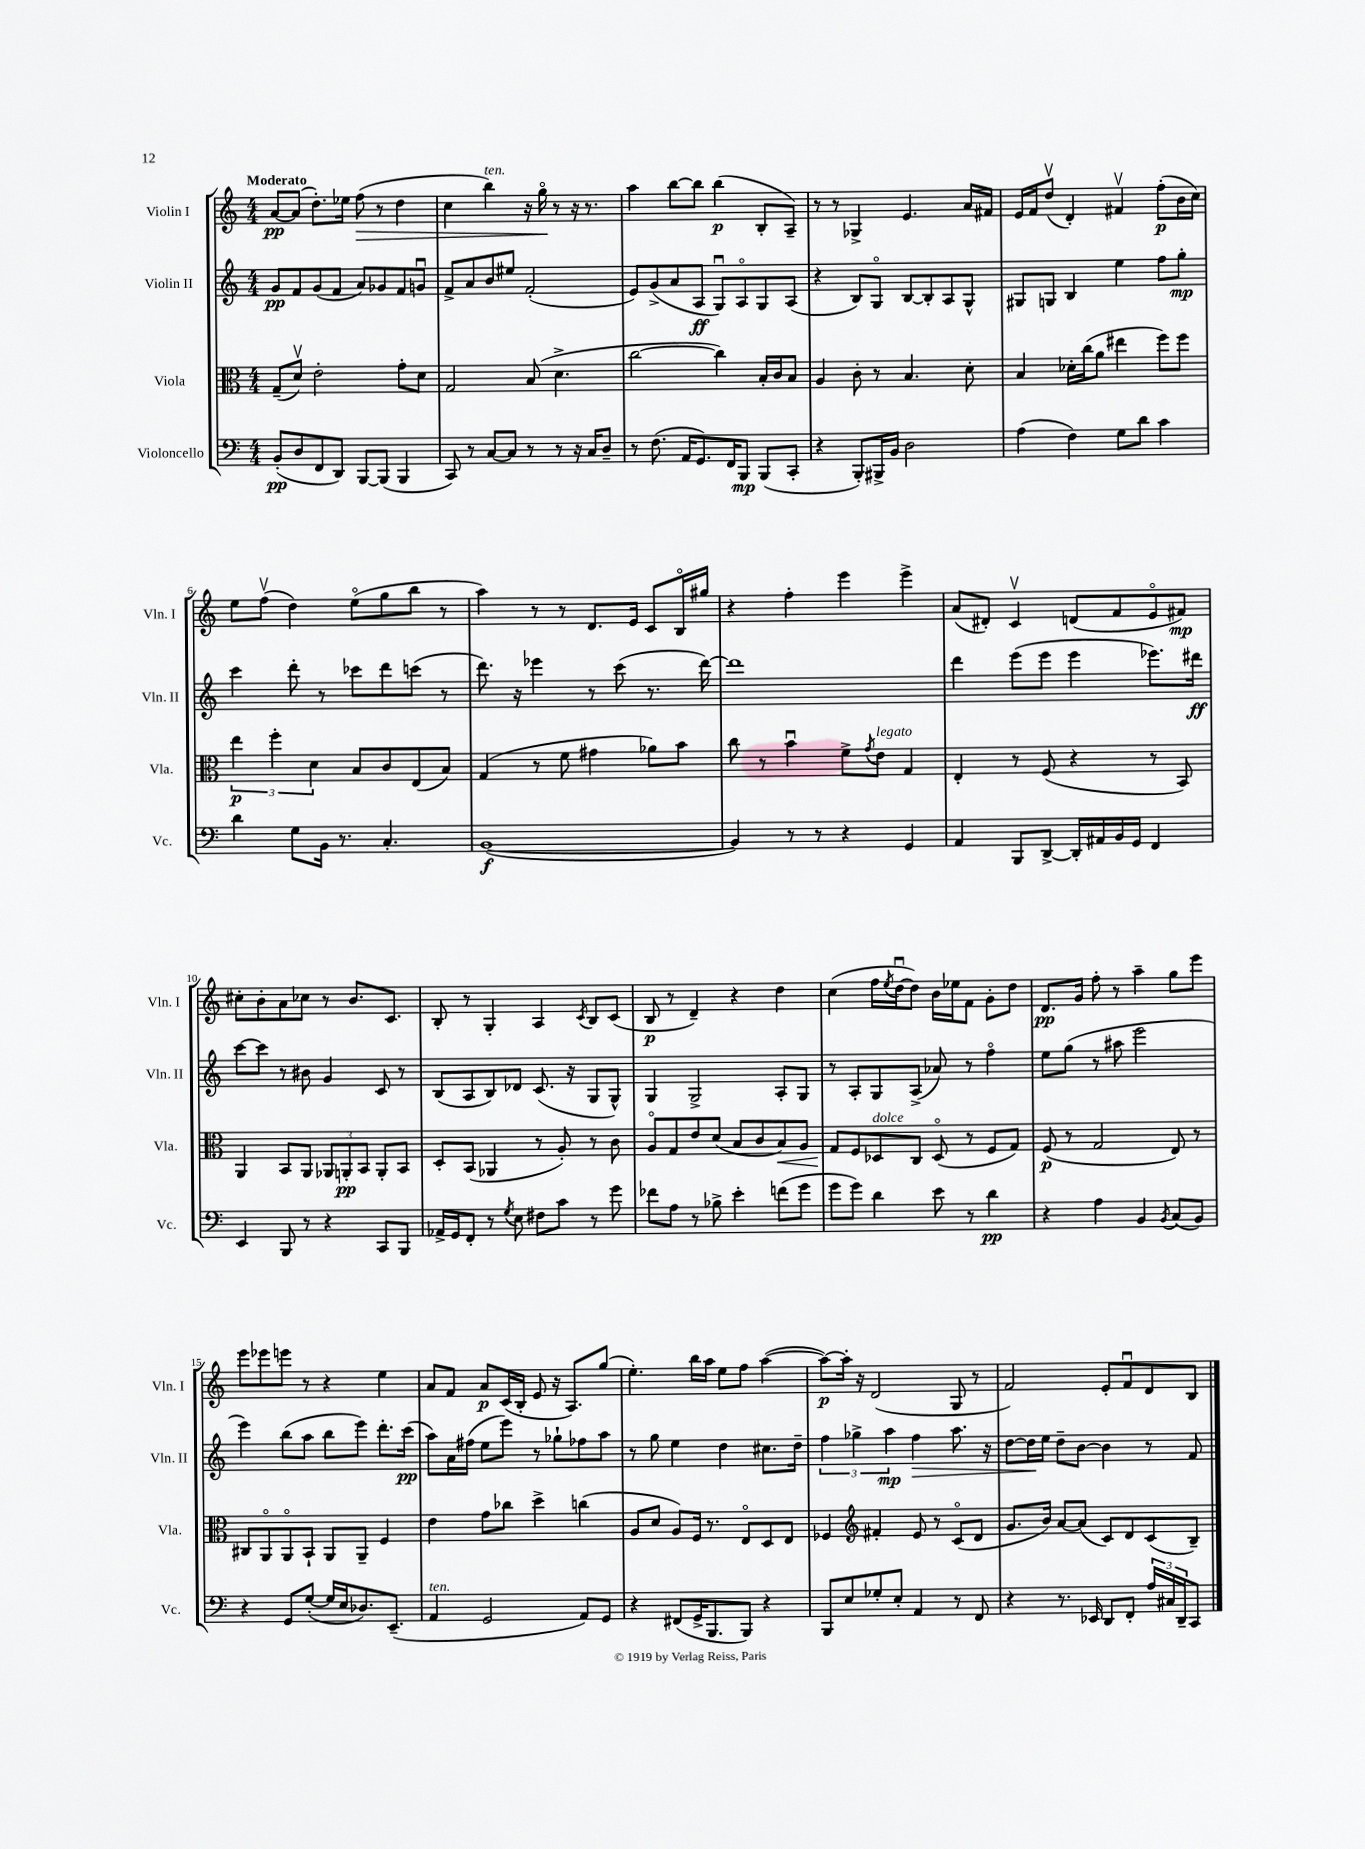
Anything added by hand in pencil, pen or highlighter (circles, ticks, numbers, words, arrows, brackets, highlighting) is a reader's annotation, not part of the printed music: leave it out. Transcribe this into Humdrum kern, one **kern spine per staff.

**kern	**dynam	**kern	**dynam	**kern	**dynam	**kern	**dynam
*part4	*part4	*part3	*part3	*part2	*part2	*part1	*part1
*staff4	*staff4	*staff3	*staff3	*staff2	*staff2	*staff1	*staff1
*I"Violoncello	*	*I"Viola	*	*I"Violin II	*	*I"Violin I	*
*I'Vc.	*	*I'Vla.	*	*I'Vln. II	*	*I'Vln. I	*
*clefF4	*	*clefC3	*	*clefG2	*	*clefG2	*
*k[]	*	*k[]	*	*k[]	*	*k[]	*
*M4/4	*	*M4/4	*	*M4/4	*	*M4/4	*
=1	=1	=1	=1	=1	=1	=1	=1
!	!	!	!	!	!	!LO:TX:a:B:t=Moderato	!
(8BB'/L	pp	(8G~/L	.	8g/L	pp	[8a/L	pp
8D/	.	8dv/J)	.	8f/	.	(8a/J]	.
8FF/	.	2e'\	.	(8g/	.	8.dd'\L)	.
8DD/J)	.	.	.	8f/J	.	.	.
.	.	.	.	.	.	16ee-X\Jk	.
!	!	!	!	!	!	!	!LO:HP:b
[8BBB/L	.	.	.	8a/L)	.	(8ff\	>
(8BBB/J]	.	.	.	8g-X/	.	8r	.
4BBB/	.	8g'\L	.	8f/	.	4dd\	.
.	.	8d\J	.	8gnu/J	.	.	.
=2	=2	=2	=2	=2	=2	=2	=2
8CC/)	.	2G/	.	8f^/L	.	4cc\	.
8r	.	.	.	8a/	.	.	.
!	!	!	!	!	!	!LO:TX:a:i:t=ten.	!
[8C/L	.	.	.	8b/	.	4bb\)	.
8C/J]	.	.	.	8ee#X/J	.	.	.
8r	.	(8B/	.	(2f'/	.	16r	.
.	.	.	.	.	.	16gg\	.
8r	.	4.d^\	.	.	.	8r	]
16r	.	.	.	.	.	16r	.
16C/KL	.	.	.	.	.	8.r	.
8D~/J	.	.	.	.	.	.	.
=3	=3	=3	=3	=3	=3	=3	=3
8r	.	[2cc\	.	8e/L)	.	4aa\	.
(8.F\	.	.	.	(8g^/	.	.	.
.	.	.	.	8a/	.	[8bb\L	.
16AA/KL	.	.	.	.	.	.	.
8.GG/)	.	.	.	8A/J	ff	8bb\J]	.
.	.	4cc\])	.	8Gu/L)	.	(4bb\	p
16FF/K	.	.	.	.	.	.	.
8BBB/J	mp	.	.	8A/	.	.	.
(8BBB/L	.	16B'/LL	.	8G/	.	8B'/L	.
.	.	16c/J	.	.	.	.	.
8CC'/J	.	8B/J	.	(8A/J	.	8A~/J)	.
=4	=4	=4	=4	=4	=4	=4	=4
4r	.	4A/	.	4r	.	8r	.
.	.	.	.	.	.	8r	.
8BBB'/L)	.	8c'\	.	8B/L)	.	4G-X^/	.
16BBB#X^/L	.	8r	.	8G/J	.	.	.
16BB/JJ	.	.	.	.	.	.	.
2D\	.	4.B/	.	[8B/L	.	4.e/	.
.	.	.	.	8B'/]	.	.	.
.	.	.	.	8A/	.	.	.
.	.	8d'\	.	8G^^/J	.	16a/LL	.
.	.	.	.	.	.	16f#X/JJ	.
=5	=5	=5	=5	=5	=5	=5	=5
(4A\	.	4B/	.	8G#X/L	.	16e/LL	.
.	.	.	.	.	.	16f/J	.
.	.	.	.	8Gn/J	.	(8ddv/J	.
4F\)	.	16d-X'\LL	.	4B/	.	4d'/)	.
.	.	(16cc\J	.	.	.	.	.
.	.	8a\J	.	.	.	.	.
8G\L	.	4ee#X\	.	4ee\	.	4f#Xv/	.
8d\J	.	.	.	.	.	.	.
4c\	.	8ff\L)	.	8ff\L	.	(8ff'\L	p
.	.	8ff\J	.	8gg'\J	mp	16b\L	.
.	.	.	.	.	.	16cc\JJ)	.
!!LO:LB:g=z
=6	=6	=6	=6	=6	=6	=6	=6
4d\	.	6ee\	p	4ccc\	.	8ee\L	.
.	.	.	.	.	.	(8ffv\J	.
.	.	6ff'\	.	.	.	.	.
8G\L	.	.	.	8ddd'\	.	4dd\)	.
.	.	6d\	.	.	.	.	.
16BB\Jk	.	.	.	8r	.	.	.
8.r	.	.	.	.	.	.	.
.	.	8B/L	.	8ccc-X\L	.	(8ee\L	.
4.C'/	.	8c/	.	8ddd\	.	8gg\	.
.	.	(8E/	.	(8cccn\J	.	8bb\J	.
.	.	8B/J)	.	8r	.	8r	.
=7	=7	=7	=7	=7	=7	=7	=7
([1BB	f	(4G/	.	8.ddd\)	.	4aa\)	.
.	.	.	.	16r	.	.	.
.	.	8r	.	4eee-X\	.	8r	.
.	.	8f\	.	.	.	8r	.
.	.	4g#X\	.	8r	.	8.d/L	.
.	.	.	.	(8ccc\	.	.	.
.	.	.	.	.	.	16e/Jk	.
.	.	8a-X\L)	.	8.r	.	8c/L	.
.	.	8b\J	.	.	.	16B/L	.
.	.	.	.	[16ddd\)	.	16gg#X/JJ	.
=8	=8	=8	=8	=8	=8	=8	=8
4BB/])	.	8cc\	.	1ddd]	.	4r	.
.	.	8r	.	.	.	.	.
8r	.	4bu\	.	.	.	4ff'\	.
8r	.	.	.	.	.	.	.
4r	.	8f^\L	.	.	.	4eee\	.
.	.	8qg/	.	.	.	.	.
!	!	!LO:TX:a:i:t=legato	!	!	!	!	!
.	.	8e\J	.	.	.	.	.
4GG/	.	4G/	.	.	.	4eee^\	.
=9	=9	=9	=9	=9	=9	=9	=9
4AA/	.	4E'/	.	4ddd\	.	(8a/L	.
.	.	.	.	.	.	8d#X'/J)	.
8BBB/L	.	8r	.	(8eee\L	.	4cv/	.
[8DD^/J	.	(8F/	.	8eee\J	.	.	.
16DD'/LL]	.	4r	.	4eee\	.	(8dn/L	.
16AA#X/	.	.	.	.	.	.	.
16BB/	.	.	.	.	.	8f/	.
16GG/JJ	.	.	.	.	.	.	.
4FF/	.	8r	.	8.eee-X\L)	.	8e/	.
.	.	8BB/)	.	.	.	8f#X/J)	mp
.	.	.	.	16ddd#X\Jk	ff	.	.
!!LO:LB:g=z
=10	=10	=10	=10	=10	=10	=10	=10
4EE/	.	4AA/	.	[8ccc\L	.	8cc#X'\L	.
.	.	.	.	8ccc\J]	.	8b'\	.
8BBB/	.	8BB/L	.	8r	.	8a\	.
8r	.	8AA/J	.	8b#X\	.	8cc-X\J	.
4r	.	12AA-X/L	.	4g/	.	8r	.
.	.	12AAn'/	pp	.	.	.	.
.	.	.	.	.	.	8.b/L	.
.	.	12BB/J	.	.	.	.	.
8CC/L	.	8AA'/L	.	8c/	.	.	.
.	.	.	.	.	.	8.c/J	.
8BBB/J	.	8BB/J	.	8r	.	.	.
=11	=11	=11	=11	=11	=11	=11	=11
16AA-X^/LL	.	8D'/L	.	(8B/L	.	8B'/	.
16GG/J	.	.	.	.	.	.	.
8FF'/J	.	(8BB/J	.	8A/	.	8r	.
8r	.	4AA-X/	.	8B/)	.	4G'/	.
8qG/	.	.	.	.	.	.	.
8E\	.	.	.	8d-X/J	.	.	.
8F#X\L	.	8r	.	(8.c/	.	4A/	.
8c\J	.	8A'/)	.	.	.	.	.
.	.	.	.	16r	.	.	.
.	.	.	.	.	.	8qc/	.
8r	.	8r	.	8G/L	.	8B/L	.
8g\	.	8c\	.	8G^^/J)	.	(8c/J	.
=12	=12	=12	=12	=12	=12	=12	=12
8f-X\L	.	8A/L	.	4G/	.	8B/	p
8A\J	.	8G/	.	.	.	8r	.
8r	.	8e/	.	2G^/	.	4d~/)	.
8B-X^\	.	(8d/J	.	.	.	.	.
4e'\	.	8B/L	.	.	.	4r	.
.	.	8c/	.	.	.	.	.
!	!	!	!LO:HP:b	!	!	!	!
(8fn\L	.	8B/)	<	8A'/L	.	4dd\	.
8g\J	.	8A/J	.	8G/J	.	.	.
=13	=13	=13	=13	=13	=13	=13	=13
8g\L	.	8G/L	.	8r	.	(4cc\	.
8g\J)	.	8F/	[	8A'/L	.	.	.
!	!	!LO:TX:a:i:t=dolce	!	!	!	!	!
4d\	.	8D-X/	.	8G/	.	16ff\LL	.
.	.	.	.	.	.	8qee/	.
.	.	.	.	.	.	[16ddu\J	.
.	.	8C/J	.	(8A^/J	.	8dd\J])	.
8e\	.	(8D-/	.	8a-X/)	.	16b\LL	.
.	.	.	.	.	.	16ee-X\J	.
8r	.	8r	.	8r	.	8f\J	.
4d\	pp	8F/L	.	4ff\	.	8g'\L	.
.	.	8G/J)	.	.	.	8dd\J	.
=14	=14	=14	=14	=14	=14	=14	=14
4r	.	(8F/	p	8ee\L	.	8.d/L	pp
.	.	8r	.	(8gg\J	.	.	.
.	.	.	.	.	.	16g/Jk	.
4A\	.	2G/	.	8r	.	8ff'\	.
.	.	.	.	8aa#X\	.	8r	.
4BB/	.	.	.	2eee\	.	4aa~\	.
8qBB/	.	.	.	.	.	.	.
(8C/L	.	8E/)	.	.	.	8gg\L	.
8BB/J)	.	8r	.	.	.	8eee\J	.
!!LO:LB:g=z
=15	=15	=15	=15	=15	=15	=15	=15
4r	.	8C#X/L	.	4eee\)	.	8eee\L	.
.	.	8AA/	.	.	.	8eee-X\	.
8GG/L	.	8AA/	.	(8bb\L	.	8eeen\J	.
([8G'/J	.	8BB`/J	.	8aa\J	.	8r	.
16G/LL]	.	8AA/L	.	8bb\L	.	4r	.
16E/J	.	.	.	.	.	.	.
8.D-X/)	.	8AA~/J	.	8eee\J)	.	.	.
.	.	4F/	.	8.ddd'\L	.	4ee\	.
(8.EE~/J	.	.	.	.	.	.	.
.	.	.	.	(16ccc\Jk	pp	.	.
=16	=16	=16	=16	=16	=16	=16	=16
!LO:TX:a:i:t=ten.	!	!	!	!	!	!	!
4AA/	.	4e\	.	8aa\L)	.	8a/L	.
.	.	.	.	16a\L	.	8f/J	.
.	.	.	.	(16ff#X\JJ	.	.	.
2GG/	.	8g\L	.	8ee\L	.	8a/L	p
.	.	8cc-X\J	.	8eee\J)	.	(16c/L	.
.	.	.	.	.	.	16B'/JJ	.
.	.	4dd^\	.	8r	.	8e/	.
.	.	.	.	8gg-X`\L	.	16r	.
.	.	.	.	.	.	8.A/L)	.
8AA/L)	.	(4ccn\	.	8ff-X\	.	.	.
8GG/J	.	.	.	8aa\J	.	(8gg/J	.
=17	=17	=17	=17	=17	=17	=17	=17
4r	.	8A/L	.	8r	.	4.ee'\)	.
.	.	8d/J	.	8gg\	.	.	.
(8FF#X/L	.	8A/L)	.	4ee\	.	.	.
16GG^/K	.	16F/Jk	.	.	.	16bb\LL	.
8.BBB/	.	8.r	.	.	.	16aa\JJ	.
.	.	.	.	4dd\	.	8ee\L	.
8BBB/J)	.	8E/L	.	.	.	8ff\J	.
4r	.	8D/	.	8.cc#X\L	.	([4aa\	.
.	.	8E/J	.	.	.	.	.
.	.	.	.	16dd~\Jk	.	.	.
=18	=18	=18	=18	=18	=18	=18	=18
8BBB/L	.	4F-X/	.	6ff\	.	8aa\L_)	p
8E/	.	.	.	.	.	16aa'\Jk]	.
.	.	.	.	6gg-X^\	.	.	.
.	.	.	.	.	.	16r	.
*	*	*clefG2	*	*	*	*	*
8G-X'/	.	4f#X'/	.	.	.	(2d/	.
.	.	.	.	6aa\	mp	.	.
8E'/J	.	.	.	.	.	.	.
!	!	!	!	!	!LO:HP:b	!	!
4AA/	.	8e/	.	4ff\	>	.	.
.	.	8r	.	.	.	.	.
8r	.	(8c/L	.	8.aa\	.	8G/	.
8FF/	.	8d/J	.	.	.	8r	.
.	.	.	.	16r	.	.	.
=19	=19	=19	=19	=19	=19	=19	=19
4r	.	8.g/L	.	[8dd\L	.	2f/)	.
.	.	.	.	16dd\L]	.	.	.
.	.	16b/Jk)	.	16ee\JJ	]	.	.
8.r	.	[8a/L	.	8dd~\L	.	.	.
.	.	(8a/J]	.	[8b\J	.	.	.
16EE-X/	.	.	.	.	.	.	.
8DD/L	.	8c/L)	.	4b\]	.	8e'/L	.
8FF'/J	.	8d/	.	.	.	8fu/	.
24A/LL	.	(8c/	.	8r	.	8d/	.
24C#X/	.	.	.	.	.	.	.
24DD~/J	.	.	.	.	.	.	.
8CC/J	.	8B~/J)	.	8f/	.	8B/J	.
==	==	==	==	==	==	==	==
*-	*-	*-	*-	*-	*-	*-	*-
